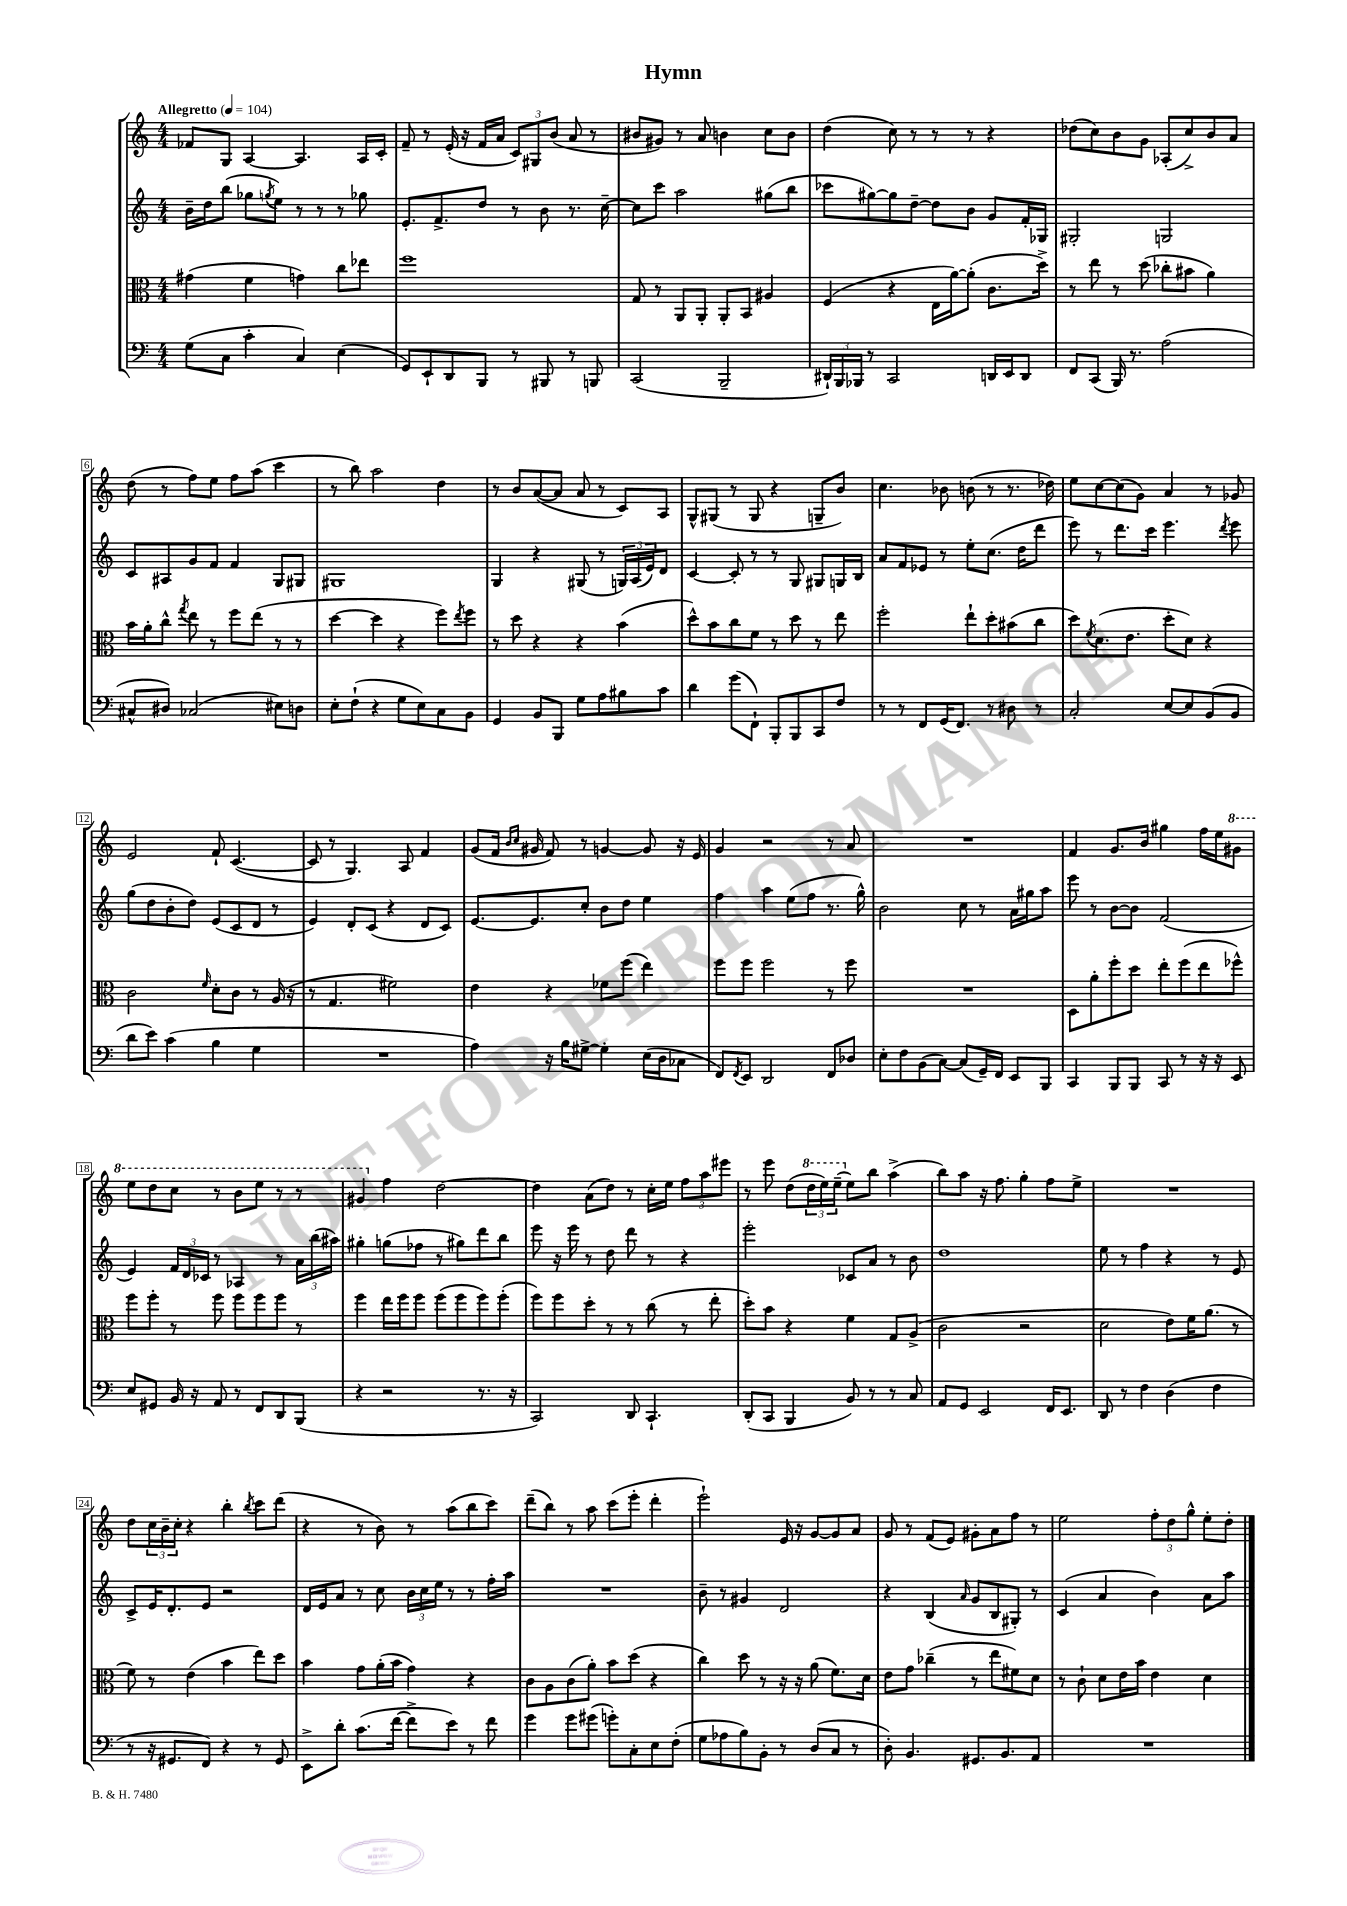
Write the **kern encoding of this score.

**kern	**kern	**kern	**kern
*part4	*part3	*part2	*part1
*staff4	*staff3	*staff2	*staff1
*clefF4	*clefC3	*clefG2	*clefG2
*k[]	*k[]	*k[]	*k[]
*M4/4	*M4/4	*M4/4	*M4/4
*MM104	*MM104	*MM104	*MM104
=1	=1	=1	=1
!	!	!	!LO:TX:a:B:t=Allegretto
(8G\L	(4g#X\	16b~\LL	8f-X/L
.	.	16dd\J	.
8C\J	.	(8bb\J	8G/J
4c'\	4f\	8gg-X\L	[4A/
.	.	8qggn/	.
.	.	8ee\J)	.
4C/)	4gn\)	8r	4.A/]
.	.	8r	.
(4E\	8cc\L	8r	.
.	8ee-X\J	8gg-X\	16A/LL
.	.	.	16c'/JJ
=2	=2	=2	=2
8GG/L)	1ff	8.e'/L	8f~/
8EE`/	.	.	8r
.	.	8.f^/	.
8DD/	.	.	(16e'/
.	.	.	16r
8BBB/J	.	8dd/J	16f/LL
.	.	.	16a/JJ
8r	.	8r	12c/L)
.	.	.	12G#X/
8BBB#X/	.	8b\	.
.	.	.	(12b/J
8r	.	8.r	8a/
8BBBn/	.	.	8r
.	.	[16cc~\	.
=3	=3	=3	=3
(2CC/	8G/	8cc\L]	8b#X/L
.	8r	8ccc\J	8g#X/J)
.	8AA/L	2aa\	8r
.	8AA'/J	.	8a/
2BBB~/	8AA'/L	.	4bn\
.	8BB/J	.	.
.	4A#X/	(8gg#X\L	8cc\L
.	.	8bb\J	8b\J
=4	=4	=4	=4
24DD#X`/LL)	(4F/	8ccc-X\L	(4dd\
24BBB/	.	.	.
24BBB-X/JJ	.	.	.
8r	.	[8gg#X\)	.
2CC/	4r	8gg#\]	8cc\)
.	.	[8dd~\J	8r
.	16E\LL	8dd\L]	8r
.	[16a\J)	.	.
.	(8a'\J]	8b\J	8r
16DDn/LL	8.c\L	8g/L	4r
16EE/J	.	.	.
8DD/J	.	16f'/L	.
.	16dd^\Jk)	16G-X/JJ	.
=5	=5	=5	=5
8FF/L	8r	2G#X'/	(8dd-X\L
(8CC/J	8ee\	.	8cc\)
16BBB/)	8r	.	8b\
8.r	.	.	.
.	(8dd\	.	8g\J
(2A\	8cc-X'\L	2Gn/	(8A-X'/L
.	8b#X\J	.	8cc^/)
.	4a\)	.	8b/
.	.	.	8a/J
!!LO:LB:g=z
=6	=6	=6	=6
8C#X^^/L	16b\LL	8c/L	(8dd\
.	16a'\J	.	.
8D#X/J)	8cc^^\J	8A#X/	8r
.	8qgg/	.	.
(2C-X/	8ee\	8g/	8ff\L)
.	8r	8f/J	8ee\J
.	8ff\L	4f/	8ff\L
.	(8ee\J	.	(8aa\J
8E#X\L)	8r	8G/L	4ccc\
8Dn\J	8r	8G#X/J	.
=7	=7	=7	=7
8E'\L	[4dd\	1G#X	8r
(8F`\J	.	.	8bb\)
4r	4dd\]	.	2aa\
8G\L	4r	.	.
8E\)	.	.	.
8C\	8ff\L)	.	4dd\
.	8qee/	.	.
8BB\J	8ff\J	.	.
=8	=8	=8	=8
4GG/	8r	4G/	8r
.	8dd\	.	8b/L
8BB/L	4r	4r	([8a/
8BBB/J	.	.	8a/J]
8G\L	4r	(8G#X/	8a/
8A\	.	8r	8r
8B#X\	(4b\	24Gn/LL)	8c/L)
.	.	(24A/	.
.	.	24e/J)	.
8c\J	.	8d/J	8A/J
=9	=9	=9	=9
4d\	8dd^^\L)	[4c/	8G^^/L
.	8b\	.	(8G#X/J
(8g\L	8cc\	8c'/]	8r
8FF`\J)	8f\J	8r	8G#/
8BBB'/L	8r	8r	4r
8BBB/	8dd\	8G/	.
8CC/	8r	8G#X/L	8Gn~/L
8F/J	8ee\	16Gn/L	8b/J)
.	.	16B/JJ	.
=10	=10	=10	=10
8r	2ff'\	8a/L	4.cc\
8r	.	8f/	.
8FF/L	.	8e-X/J	.
(16GG/K	.	8r	8b-X\
8.FF/J)	.	.	.
.	8ee`\L	8ee'\L	(8bn\
8r	8dd'\	(8.cc\J	8r
8D#X\	(8b#X\	.	8.r
.	.	16dd\KL	.
8r	8cc\J	8ddd\J	.
.	.	.	16dd-X\)
=11	=11	=11	=11
2C'/	8dd\L)	8eee\)	8ee\L
.	8qf/	.	.
.	(8.d\	8r	[8cc\
.	.	8.ddd\L	(8cc\]
.	8.e\J	.	.
.	.	.	8g\J)
.	.	16ccc\Jk	.
[8E/L	8dd'\L	4.eee\	4a/
8E/]	8d\J)	.	.
(8BB/	4r	.	8r
.	.	8qddd/	.
8BB/J	.	8eee\	8g-X/
!!LO:LB:g=z
=12	=12	=12	=12
8d\L	2c\	(8gg\L	2e/
8e\J)	.	8dd\	.
(4c\	.	8b'\	.
.	.	8dd\J)	.
.	16qqf/	.	.
4B\	8d'\L	(8e/L	8f`/
.	8c\J	8c/	([4.c/
4G\	8r	8d/J	.
.	(16A/	8r	.
.	16r	.	.
=13	=13	=13	=13
1r	8r	4e/)	8c/]
.	4.G/	.	8r
.	.	8d'/L	4.G/)
.	.	(8c/J	.
.	2f#X\)	4r	.
.	.	.	8A/
.	.	8d/L	4f/
.	.	8c/J)	.
=14	=14	=14	=14
4A\)	4e\	[8.e/L	(8g/L
.	.	.	16f/Jk
.	.	.	16qqb/LL
.	.	.	16qqcc/JJ
.	.	8.e/]	16g#X/
16r	4r	.	8f/)
16B\KL	.	.	.
[8G#X^\J	.	8cc'/J	8r
4G#'\]	8f-X\L	8b\L	[4gn/
.	(8ff\J	8dd\J	.
(16E\LL	4ee\)	4ee\	8g/]
16D\J	.	.	.
8C-X\J	.	.	16r
.	.	.	16e/
=15	=15	=15	=15
8FF/L)	8ff\L	4ff\	4g/
8qFF/	.	.	.
8EE/J	8ff\J	.	.
2DD/	2ff\	4aa\	2r
.	.	(8ee\L	.
.	.	8ff\J	.
8FF/L	8r	8.r	8r
8D-X/J	8ff\	.	8a/
.	.	16gg^^\)	.
=16	=16	=16	=16
8E'\L	1r	2b\	1r
8F\	.	.	.
(8BB\	.	.	.
[8C\J)	.	.	.
(8C/L]	.	8cc\	.
16GG~/L)	.	8r	.
16FF/JJ	.	.	.
8EE/L	.	16a\LL	.
.	.	16gg#X\J	.
8BBB/J	.	8aa\J	.
=17	=17	=17	=17
4CC/	8D\L	8eee\	4f/
.	8a'\	8r	.
8BBB/L	8ff'\	[8b\L	8.g/L
8BBB/J	8dd\J	8b\J]	.
.	.	.	16b/Jk
8CC/	8ee'\L	(2f/	4gg#X\
8r	(8ff\	.	.
16r	8ee\	.	16ff\LL
16r	.	.	16ee\J
*	*	*	*8va
8EE/	8ff-X^^\J)	.	8gg#X\J
!!LO:LB:g=z
=18	=18	=18	=18
8E/L	8ff\L	4e/)	8eee\L
8GG#X/J	8ff'\J	.	8ddd\
16BB/	8r	24f/LL	8ccc\J
.	.	24d/	.
16r	.	.	.
.	.	24c-X/JJ	.
8AA/	8ff\	8r	8r
8r	8ff\L	4A-X/	8bb\L
8FF/L	8ff\	.	8eee\J
8DD/	8ff\J	8r	8r
(8BBB/J	8r	24a\LL	8r
.	.	(24bb\	.
.	.	24aa#X\JJ)	.
=19	=19	=19	=19
4r	4ff\	4gg#X'\	4gg#X/
*	*	*	*X8va
2r	16ee\LL	(8ggn\L	4ff\
.	16ff\J	.	.
.	8ff\J	8ff-X\J	.
.	(8ff\L	8r	[2dd\
.	8ff\	8gg#X\L)	.
8.r	8ff\)	8ddd\	.
.	(8ff'\J	8bb\J	.
16r	.	.	.
=20	=20	=20	=20
2CC/)	8ff\L)	8eee\	4dd\]
.	8ff\	16r	.
.	.	16eee\	.
.	8dd'\J	8r	(8a\L
.	8r	8dd\	8dd\J)
8DD/	8r	8ddd\	8r
4.CC`/	(8cc\	8r	16cc'\LL
.	.	.	16ee\JJ
.	8r	4r	12ff\L
.	.	.	12aa\
.	8ee'\	.	.
.	.	.	12eee#X\J
=21	=21	=21	=21
(8DD'/L	8dd'\L)	2eee'\	8r
8CC/J	8b\J	.	8eee\
4BBB/	4r	.	(8dd\L
*	*	*	*8va
.	.	.	24ddd\L
.	.	.	24eee\)
.	.	.	(24eee~\JJ
*	*	*	*X8va
8BB/)	4f\	8c-X/L	8ee\L)
8r	.	8a/J	8bb\J
8r	8G/L	8r	(4aa^\
8C/	(8A^/J	8b\	.
=22	=22	=22	=22
8AA/L	2c\	1dd	8bb\L)
8GG/J	.	.	8aa\J
2EE/	.	.	16r
.	.	.	8.ff\
.	2r	.	4gg'\
16FF/KL	.	.	8ff\L
8.EE/J	.	.	.
.	.	.	8ee^\J
=23	=23	=23	=23
8DD/	2d\	8ee\	1r
8r	.	8r	.
4F\	.	4ff\	.
(4D\	8e\L)	4r	.
.	16f\K	.	.
.	(8.a\J	.	.
4F\	.	8r	.
.	8r	8e/	.
!!LO:LB:g=z
=24	=24	=24	=24
8r	8f\)	8c^/L	8dd\L
16r	8r	16e/K	24cc\L
.	.	.	24b~\
8.GG#X/L	.	8.d'/	.
.	.	.	24cc'\JJ
.	(4e\	.	4r
8FF/J)	.	8e/J	.
4r	4b\	2r	4bb'\
.	.	.	8qbb/
8r	8ee\L)	.	8ccc\L
8GG#/	8dd\J	.	(8ddd\J
=25	=25	=25	=25
8EE^\L	4b\	16d/LL	4r
.	.	16e/J	.
8d'\J	.	8a/J	.
(8.c\L	8g\L	8r	8r
.	(16a'\L	8cc\	8b\)
[16f\Jk	16b\JJ	.	.
8f^\L]	4g\)	24b\LL	8r
.	.	24cc\	.
.	.	24ee\JJ	.
8e\J)	.	8r	(8aa\L
8r	4r	8r	8bb\
8f\	.	16ff'\LL	8ccc\J)
.	.	16aa\JJ	.
=26	=26	=26	=26
4g\	8c\L	1r	(8ddd~\L
.	8A\	.	8bb\J)
8g\L	(8c\	.	8r
(8g#X\J	8a'\J)	.	8aa\
8gn'\L)	8b\L	.	(8ccc\L
8C'\	(8dd\J	.	8eee'\J
8E\	4r	.	4ddd'\
(8F'\J	.	.	.
=27	=27	=27	=27
8G\L	4cc\)	8b~\	2eee`\)
8A-X\	.	8r	.
8B\)	8dd\	4g#X/	.
8BB'\J	8r	.	.
8r	16r	2d/	16e/
.	16r	.	16r
(8D/L	(8a\	.	[8g/L
8C/J	8.f\L)	.	8g/]
8r	.	.	8a/J
.	16d\Jk	.	.
=28	=28	=28	=28
8D'\)	8e\L	4r	8g/
4.BB/	8g\J	.	8r
.	(4cc-X~\	(4B/	(8f/L
.	.	.	8e/J)
.	.	16qqa/	.
8.GG#X/L	8r	8g/L	8g#X'\L
.	8ee\L	8B/	8a\
8.BB/	.	.	.
.	8f#X\)	8G#X'/J)	8ff\J
8AA/J	8d\J	8r	8r
=29	=29	=29	=29
1r	8r	(4c/	2ee\
.	8c`\	.	.
.	8d\L	4a/	.
.	16e\L	.	.
.	16b\JJ	.	.
.	4e\	4b\)	12ff'\L
.	.	.	12dd\
.	.	.	12gg^^\J
.	4d\	8a\L	8ee'\L
.	.	8aa\J	8dd'\J
==	==	==	==
*-	*-	*-	*-
